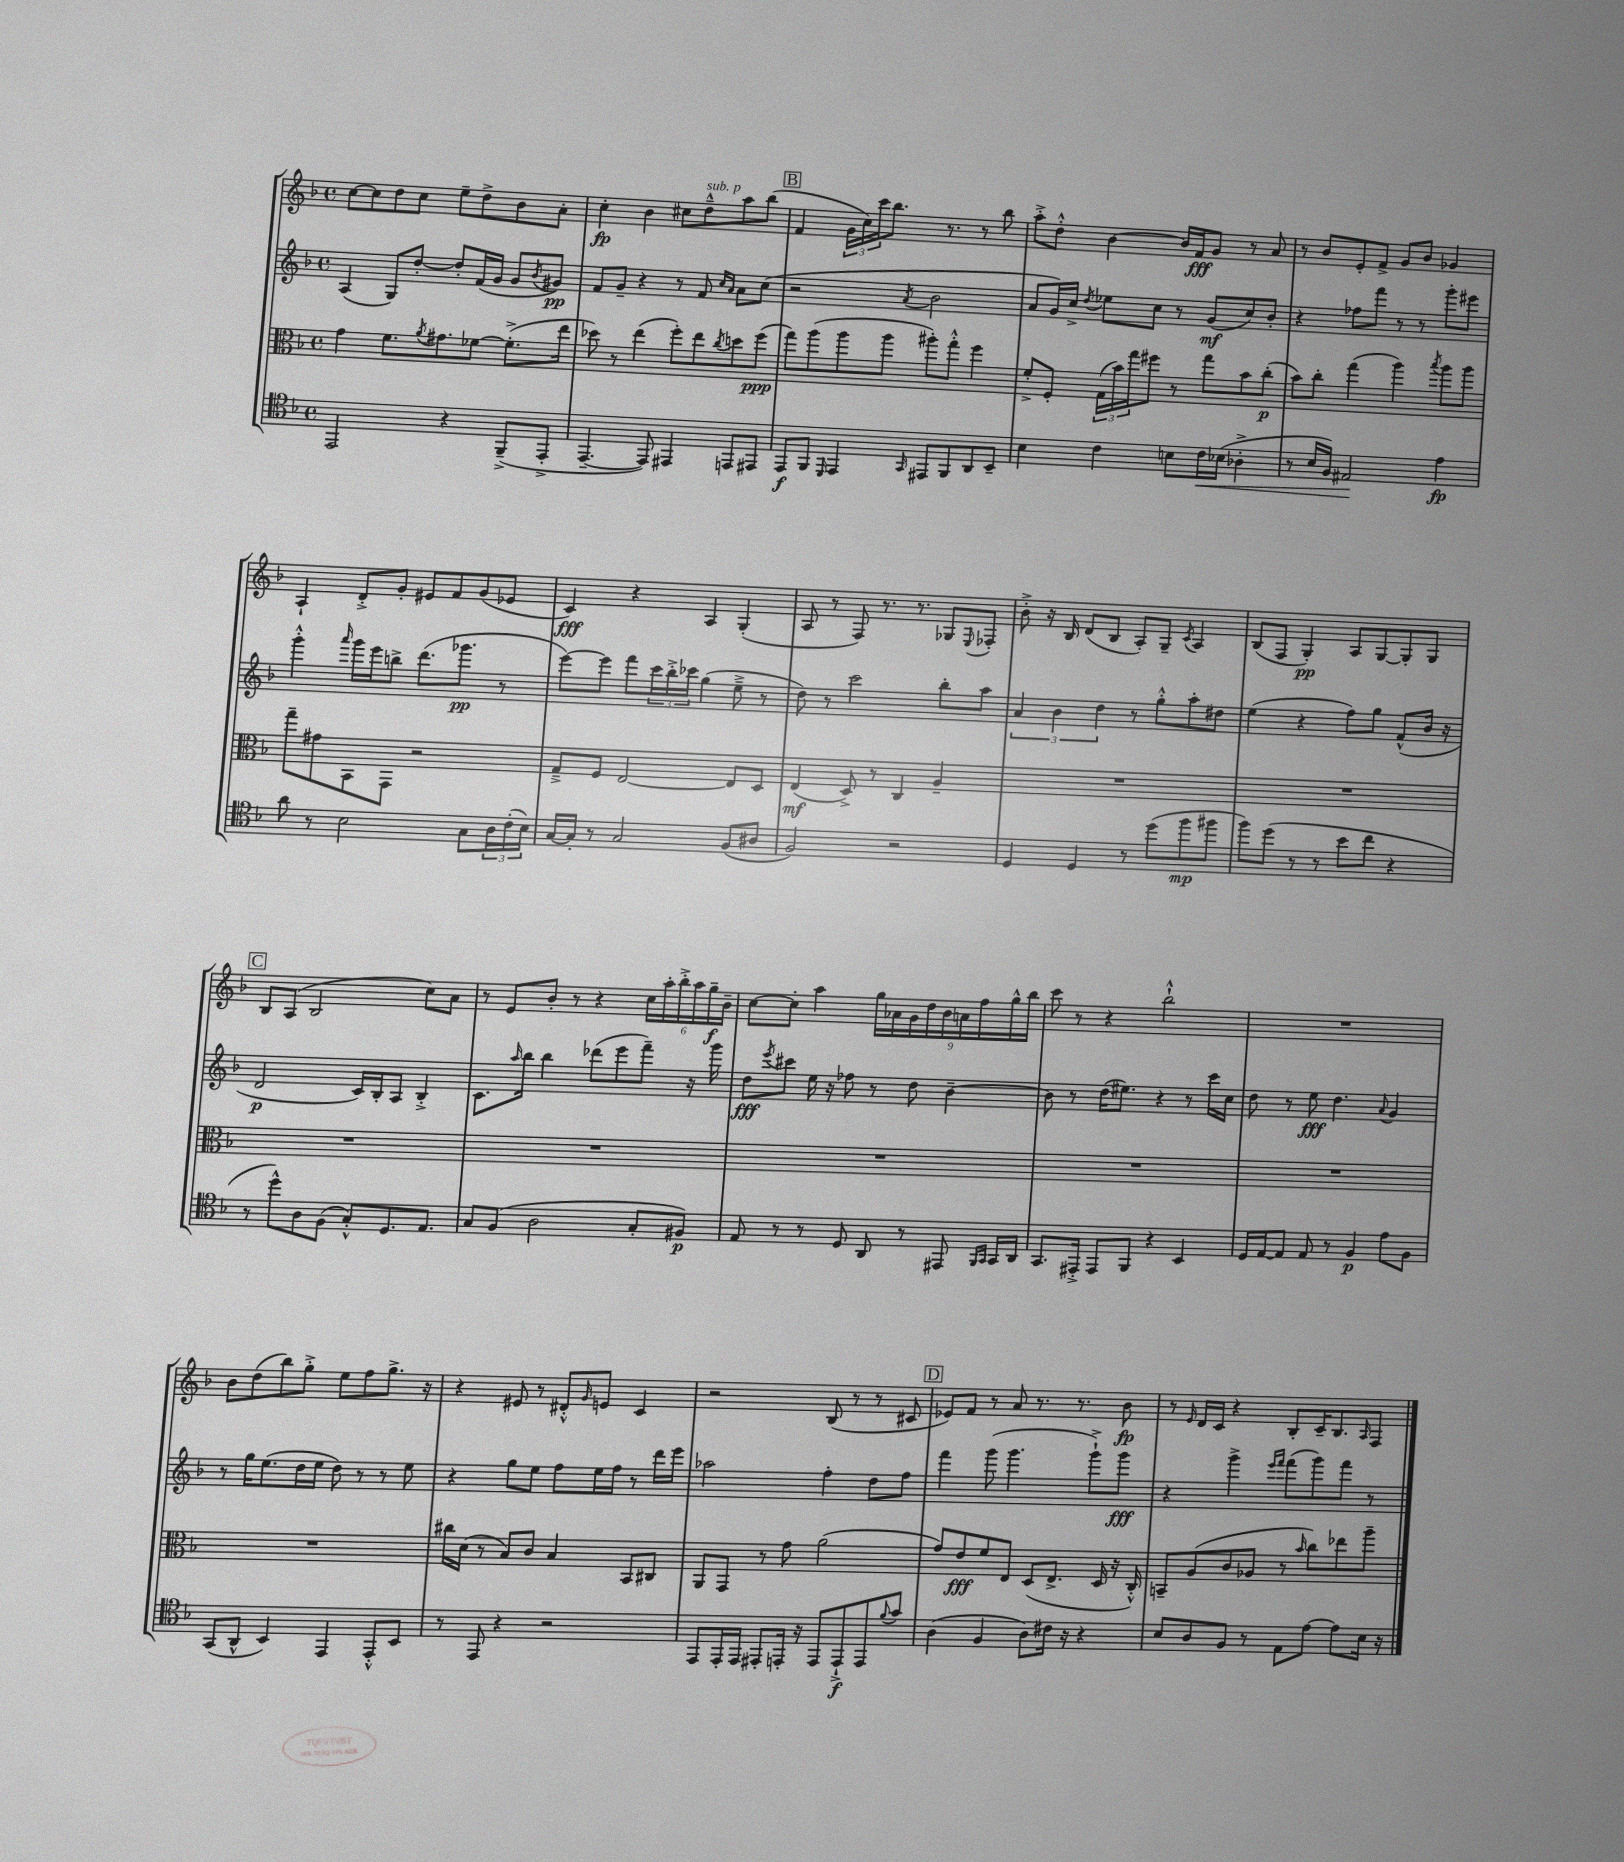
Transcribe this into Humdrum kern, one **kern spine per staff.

**kern	**kern	**kern	**kern
*staff4	*staff3	*staff2	*staff1
*clefC4	*clefC3	*clefG2	*clefG2
*k[b-]	*k[b-]	*k[b-]	*k[b-]
*M4/4	*M4/4	*M4/4	*M4/4
*met(c)	*met(c)	*met(c)	*met(c)
2EE	4g	(4A	[8cc
.	.	.	8cc]
.	8.f	8G)	8dd
.	.	[8dd'	8cc
.	8qa	.	.
.	8.g#	.	.
4r	.	8dd']	8ee~
.	[8f-	(16f	8dd^
.	.	16g	.
(8FF~^	(8.f-'^]	8g	8b-
.	.	8qb-	.
8EE'^	.	8g#)	8a'
.	16ee	.	.
=	=	=	=
[4.EE~	8dd-)	8f	4cc'
.	8r	8g~	.
.	(4ee	4r	4b-
8EE])	.	.	.
4EE#	8ff')	8r	8cc#
.	8ee	8f	8dd~^^
.	.	16qqcc	.
.	8qcc	16qqa	.
8EE	8dd	8a	8aa
8EE#	(8ff	(8cc	(8bb-
=	=	=	=
8EE	8gg)	2r	4f
8FF	(8aa	.	.
16qqDD	.	.	.
4EE	8aa	.	24g
.	.	.	24cc)
.	.	.	24ccc
.	8aa	.	8.bb-
16qqGG	.	8qa	.
8EE#	8aa#')	2b-	.
.	.	.	8.r
8FF	8gg'^^	.	.
8AA	4ff	.	8r
8BB-~	.	.	8bb-
=	=	=	=
4B-	8f'^	8a	8aa'^
.	8F'	16g)	8dd'^^
.	.	16cc^	.
.	.	8qdd	.
4c	(24G	8ee-	[4b-
.	24b-)	.	.
.	24gg	.	.
.	8ff#	8cc	.
8B	8r	8r	16b-]
.	.	.	16f
16c	8gg	(8g	8g
(16B-	.	.	.
4A-'^	8b-	8cc)	8r
.	(8cc'	8b-'	8a
=	=	=	=
8r	8b-)	4r	8r
16B-	8cc'	.	8b-
16F)	.	.	.
2E#	(4gg	8ff-	8e'
.	.	8fff	8f^
.	4aa)	8r	8g
.	.	8r	8b-
.	8qbb-	.	.
4e	8aa	8ggg'	4g-
.	8aa	8eee#	.
=	=	=	=
8a	8gg~	4ggg'^^	4A`
8r	8g#	.	.
.	.	16qqaaa	.
2B-	8BB-	16ggg	8d'^
.	.	16eee	.
.	8GG	8bb^	8g'
.	2r	(8.ddd	8e#
.	.	.	8f
.	.	8.ggg-	.
8G	.	.	(8g
24A	.	8r	8e-
(24c'	.	.	.
24B-)	.	.	.
=	=	=	=
[16G	8G~^	[8eee)	4c)
16G']	.	.	.
8r	8F	8eee]	.
2G	[2E	8fff	4r
.	.	24ccc	.
.	.	24bb-'^	.
.	.	24ccc-	.
.	.	(4gg	4A
(8F	8E]	8ee~^	(4G'
8A#	8D	8r	.
=	=	=	=
2F)	(4E	8dd)	8A
.	.	8r	8r
.	8D^)	2ccc	8F)
.	8r	.	8.r
2r	4C	.	.
.	.	.	8.r
.	4A~	8bb-'	8G-
.	.	.	8qqE
.	.	8aa	8F-'
=	=	=	=
4D	1r	6a	8b-'^
.	.	.	16r
.	.	6b-	.
.	.	.	16B-
4D	.	.	(8d
.	.	6dd	.
.	.	.	8B-
8r	.	8r	8A')
(8dd	.	8gg'^^	8G~
.	.	.	8qc
8ff	.	8aa'	4A
8ff#	.	8dd#	.
=	=	=	=
8ff)	1r	(4ee	(8B-
(8dd	.	.	8F
8r	.	4r	4G')
8r	.	.	.
8b-	.	8ff)	8A
8cc	.	8gg	[8G
4r	.	(8f^^	8G']
.	.	16b-	8G
.	.	16r	.
=	=	=	=
8r	1r	2d	8B-
8dd^^)	.	.	(8A
8A	.	.	2B-
(8F	.	.	.
8G'^^)	.	16c)	.
.	.	16B-'	.
8.D	.	8A	.
.	.	4B-'^	8cc)
8.E	.	.	.
.	.	.	8a
=	=	=	=
8G	1r	8.c	8r
(8F	.	.	8e
.	.	16qqaa	.
.	.	16bb-	.
2A	.	4bb-	8b-'
.	.	.	8r
.	.	(8ddd-	4r
.	.	8eee	.
8G'	.	8fff~)	24cc
.	.	.	24aa'
.	.	.	24bb-'^
8F#)	.	16r	24aa
.	.	.	24gg~
.	.	16ggg	.
.	.	.	24b-~
=	=	=	=
8E	1r	8dd	[8cc
.	.	8qeee	.
8r	.	8ccc#	8cc']
8r	.	16ee	4aa
.	.	16r	.
8D	.	8ff-	.
8AA	.	8r	18gg
.	.	.	18a-
.	.	.	18g
8r	.	8dd	.
.	.	.	18dd
.	.	.	18b-
8EE#	.	[4b-~	.
.	.	.	18a
.	.	.	18ff
16qqFF	.	.	.
16qqGG	.	.	.
16GG	.	.	.
.	.	.	18gg^^
16AA	.	.	.
.	.	.	18bb-
=	=	=	=
8.GG	1r	8b-]	8ccc
.	.	8r	8r
16EE#'^	.	.	.
8EE#	.	(16dd	4r
.	.	8.ee#)	.
8FF	.	.	.
4r	.	4r	2bb-`^^
4BB-	.	8r	.
.	.	16ccc	.
.	.	16cc	.
=	=	=	=
16D	1r	8dd	1r
[16E	.	.	.
8E]	.	8r	.
8E	.	8ee	.
8r	.	4.dd	.
4F	.	.	.
.	.	8qqa	.
8e	.	4g	.
8F	.	.	.
=	=	=	=
(8GG	1r	8r	8b-
8AA^^	.	16gg	(8dd
.	.	(8.ee	.
4BB-)	.	.	8bb-)
.	.	16dd	8gg'^
.	.	16ee	.
4EE	.	8dd)	8ee
.	.	8r	8ff
8EE'^^	.	8r	8.gg^
8BB-	.	8ee	.
.	.	.	16r
=	=	=	=
8r	16cc#	4r	4r
.	(16d	.	.
8EE	8r	.	.
4r	8B-)	8gg	8e#
.	8c	8ee	8r
2r	4B-	8ff	8d#'^^
.	.	.	16qqg
.	.	16ee	8e
.	.	16ff	.
.	8BB-	8r	4c
.	8C#	16ddd	.
.	.	16eee	.
=	=	=	=
8EE	8AA	2aa-	2r
16EE'	8GG	.	.
16EE	.	.	.
8EE#'	8r	.	.
16EE'	8g	.	.
16r	.	.	.
8EE	(2a	4ff'	(8B-
8EE`^	.	.	8r
8EE	.	8dd	8r
8qqf	.	.	.
8g	.	8ff	8c#
=	=	=	=
(4A	8g)	4fff	8e-)
.	8e	.	8f
4F	8f	(8ggg	8r
.	8E	4.ggg	8a
8A)	(8D	.	8.r
16c#	8.E^	.	.
16r	.	.	8.r
4r	.	8ggg`^)	.
.	16D	.	.
.	16r	8ggg	8b-
.	16C'^^)	.	.
=	=	=	=
8B-	8BB~	4r	8r
.	.	.	16qqe
8A	(8A	.	16d
.	.	.	16c
8F	8c	4ggg^	4r
8r	8A-	.	.
.	.	16qqeee	.
.	.	16qqfff	.
8E	8r	(8fff	8B-'
.	16qqb-	.	.
[8e	8cc)	8ggg)	16c~
.	.	.	8.B-
8e]	8ee-	8fff	.
.	.	.	16qqA
16B-	8aa~	8r	8F
16r	.	.	.
==	==	==	==
*-	*-	*-	*-
